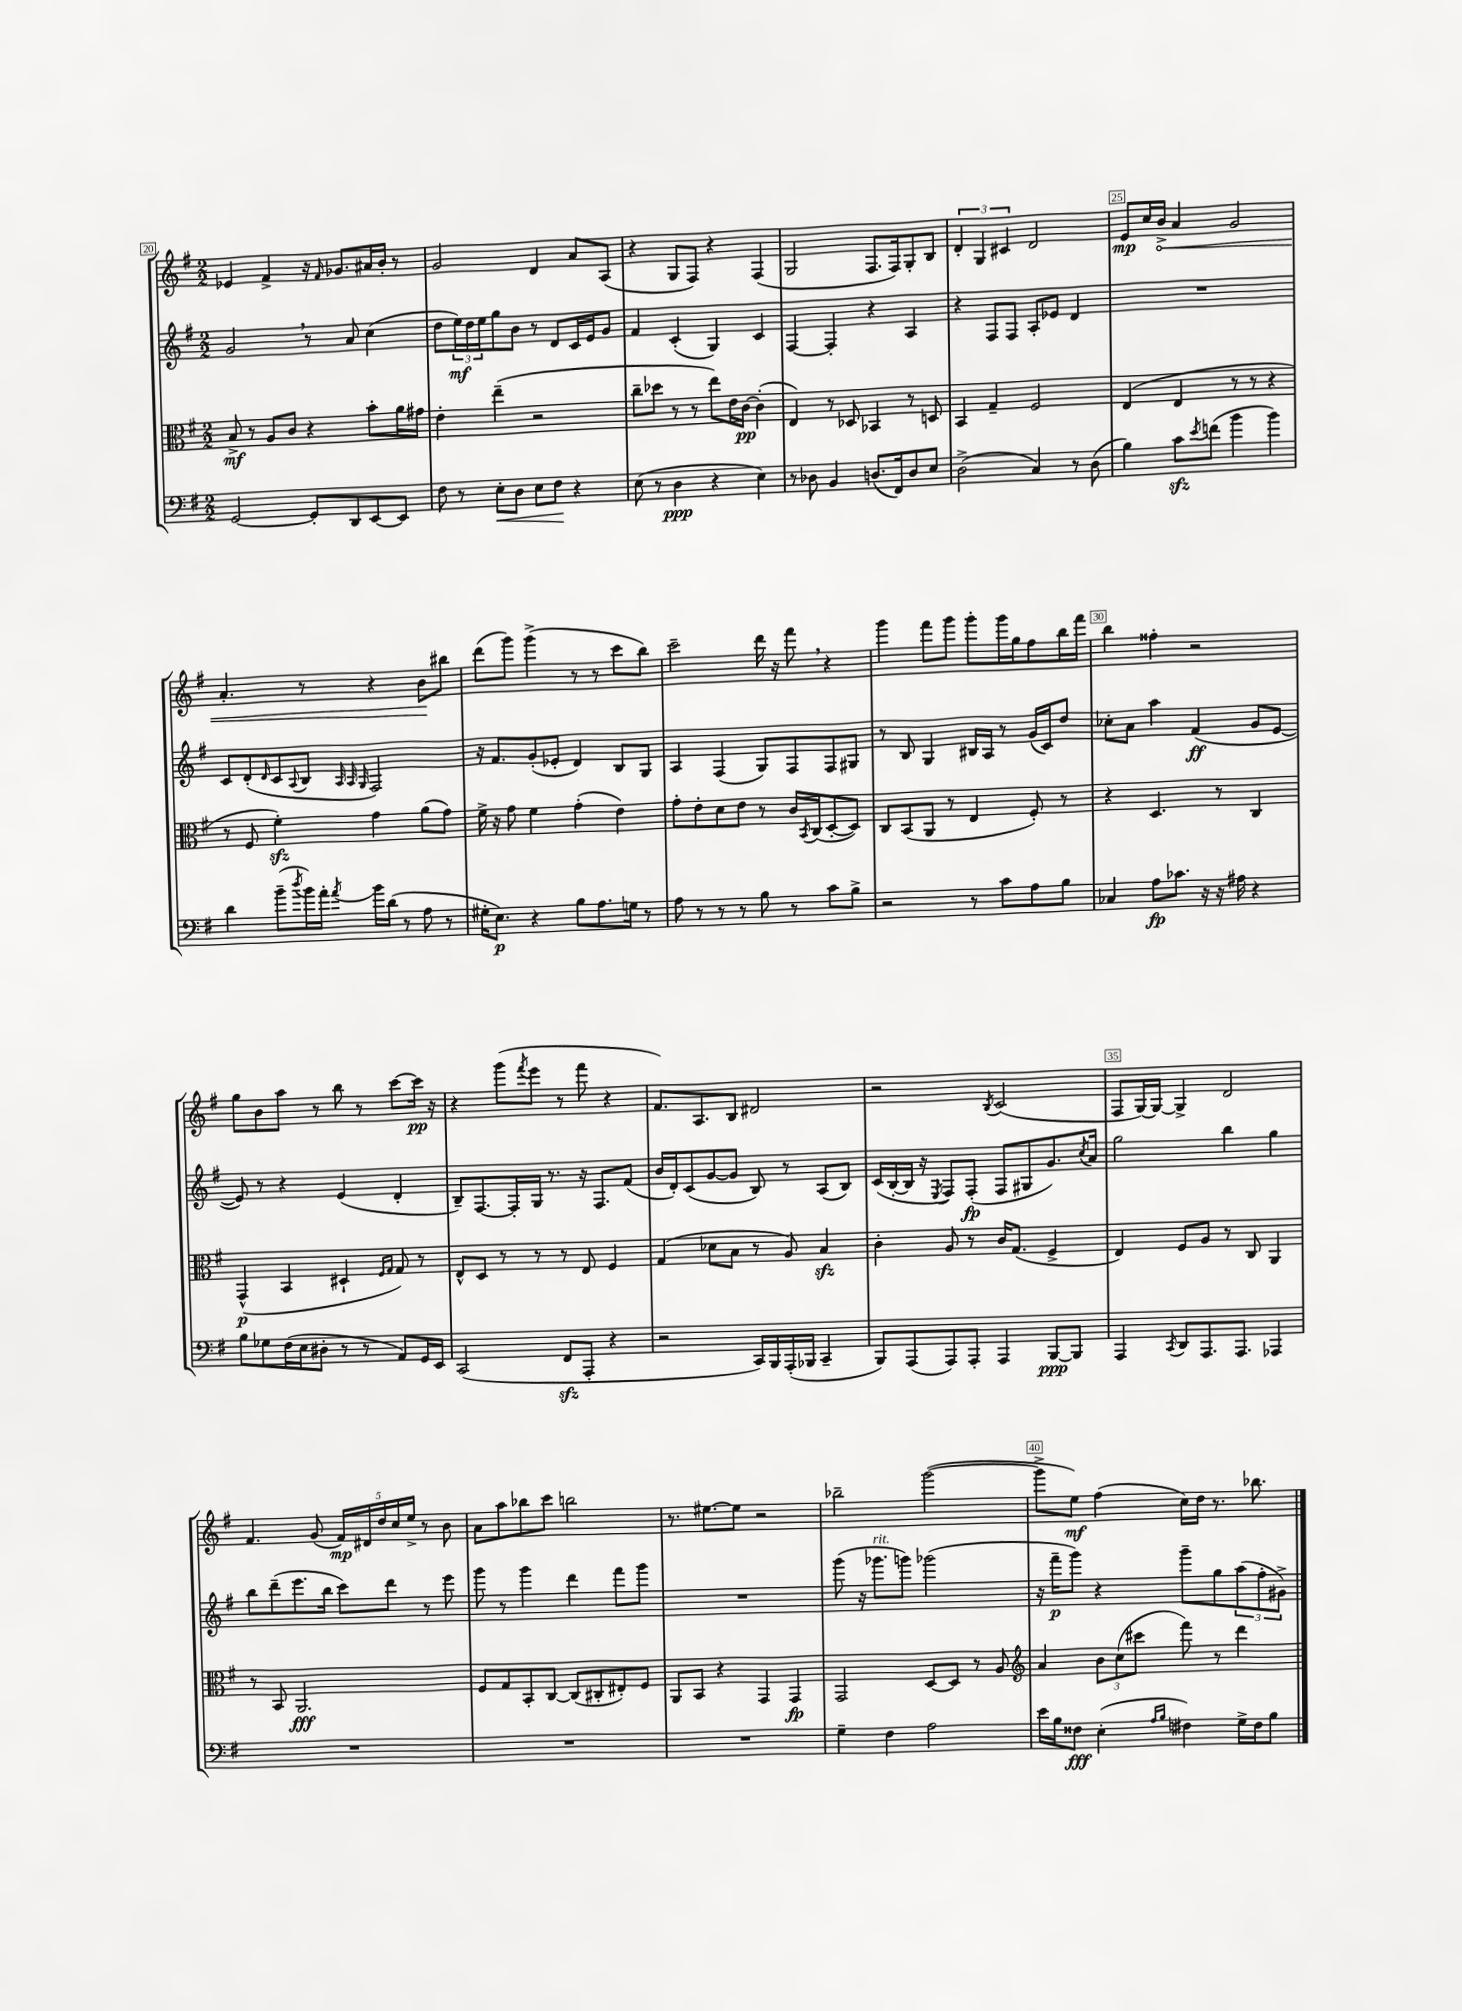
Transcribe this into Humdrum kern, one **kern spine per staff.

**kern	**dynam	**kern	**dynam	**kern	**dynam	**kern	**dynam
*part4	*part4	*part3	*part3	*part2	*part2	*part1	*part1
*staff4	*staff4	*staff3	*staff3	*staff2	*staff2	*staff1	*staff1
*clefF4	*	*clefC3	*	*clefG2	*	*clefG2	*
*k[f#]	*	*k[f#]	*	*k[f#]	*	*k[f#]	*
*M2/2	*	*M2/2	*	*M2/2	*	*M2/2	*
=20	=20	=20	=20	=20	=20	=20	=20
[2GG/	.	8B^/	mf	2g,/	.	4e-X/	.
.	.	8r	.	.	.	.	.
.	.	8A/L	.	.	.	4f#^/	.
.	.	8c/J	.	.	.	.	.
8GG'/L]	.	4r	.	8r	.	16r	.
.	.	.	.	.	.	16qqf#/	.
.	.	.	.	.	.	8.g-X/L	.
8DD/	.	.	.	8a/	.	.	.
[8EE/	.	8b'\L	.	(4cc\	.	16a#X/L	.
.	.	.	.	.	.	16b'/JJ	.
8EE/J]	.	16a\L	.	.	.	8r	.
.	.	16g#X\JJ	.	.	.	.	.
=21	=21	=21	=21	=21	=21	=21	=21
8F#\	.	4e'\	.	8dd\L	.	2g/	.
8r	.	.	.	24ee\L)	mf	.	.
.	.	.	.	24dd\	.	.	.
.	.	.	.	24ee\J	.	.	.
!	!LO:HP:b	!	!	!	!	!	!
8E'\L	<	(4ee~\	.	8gg\	.	.	.
8D\J	.	.	.	8b\J	.	.	.
8E\L	.	2r	.	8r	.	4d/	.
8F#\J	.	.	.	8d/L	.	.	.
4r	[	.	.	16c/L	.	8a/L	.
.	.	.	.	16e/J	.	.	.
.	.	.	.	8g/J	.	(8A/J	.
=22	=22	=22	=22	=22	=22	=22	=22
(8E\	.	8cc~\L	.	4f#/	.	4r	.
8r	.	8dd-X\J	.	.	.	.	.
4D\	ppp	8r	.	(4c'/	.	8G/L	.
.	.	8r	.	.	.	8F#/J)	.
4r	.	8ee\L)	.	4G/)	.	4r	.
.	.	16e\L	.	.	.	.	.
.	.	[16c\JJ	pp	.	.	.	.
4E\)	.	(4c'\]	.	4c/	.	(4F#/	.
=23	=23	=23	=23	=23	=23	=23	=23
8r	.	4E/)	.	[4F#/	.	2G/	.
8D-X\	.	.	.	.	.	.	.
4BB/	.	8r	.	4F#'/]	.	.	.
.	.	8D-X/	.	.	.	.	.
(8.Dn/L	.	4BB-X/	.	4r	.	8.F#/L	.
16FF#/k)	.	.	.	.	.	16F#/k)	.
8D/	.	8r	.	4A/	.	8G'/	.
8E/J	.	8Dn/	.	.	.	8B/J	.
=24	=24	=24	=24	=24	=24	=24	=24
(2D^\	.	4BB/	.	4r	.	6d'/	.
.	.	.	.	.	.	6G/	.
.	.	4G~/	.	8F#/L	.	.	.
.	.	.	.	.	.	6c#X/	.
.	.	.	.	8F#/J	.	.	.
4C/)	.	2F#/	.	8A'/L	.	2d/	.
.	.	.	.	8e-X/J	.	.	.
8r	.	.	.	4d/	.	.	.
(8D\	.	.	.	.	.	.	.
=25	=25	=25	=25	=25	=25	=25	=25
4B\)	.	(4E/	.	1r	.	8e/L	mp
.	.	.	.	.	.	16cc/L	.
!	!	!	!	!	!	!	!LO:HP:b
.	.	.	.	.	.	16b^/JJ	<
8czz\L	.	4E/	.	.	.	4a/	.
8qe/	.	.	.	.	.	.	.
(8fn\J	.	.	.	.	.	.	.
4b\	.	8r	.	.	.	2g/	.
.	.	8r	.	.	.	.	.
4b\)	.	4r	.	.	.	.	.
!!LO:LB:g=z
=26	=26	=26	=26	=26	=26	=26	=26
4d\	.	8r	.	8c/L	.	4.a'/	.
.	.	8F#/	.	(8d'/	.	.	.
.	.	.	.	16qqd/	.	.	.
(8b~\L	.	4f#zz'\)	.	8c/	.	.	.
8qdd/	.	.	.	8qqA/	.	.	.
16b\L)	.	.	.	8B/J	.	8r	.
16a'\JJ	.	.	.	.	.	.	.
.	.	.	.	32qqA/	.	.	.
.	.	.	.	32qqA/	.	.	.
8qa/	.	.	.	32qqG/	.	.	.
16b\LL	.	4g\	.	2F#/)	.	4r	.
(16d\JJ	.	.	.	.	.	.	.
8r	.	.	.	.	.	.	.
8A\	.	(8a\L	.	.	.	8b\L	.
8r	.	8g\J)	.	.	.	8bb#X\J	[
=27	=27	=27	=27	=27	=27	=27	=27
16G#X'\KL	.	16f#^\	.	16r	.	(8ddd\L	.
8.E\J)	p	16r	.	8.f#/L	.	.	.
.	.	8g\	.	.	.	8ggg\J)	.
4r	.	4f#\	.	(8g'/	.	(4ggg^\	.
.	.	.	.	8e-X'/J	.	.	.
8B\L	.	(4g'\	.	4d/)	.	8r	.
8.A\	.	.	.	.	.	8r	.
.	.	4e\)	.	8B/L	.	8ccc\L	.
16Gn\Jk	.	.	.	.	.	.	.
8r	.	.	.	8G/J	.	8bb\J)	.
=28	=28	=28	=28	=28	=28	=28	=28
8A\	.	8g'\L	.	4A/	.	2ccc~\	.
8r	.	8e'\	.	.	.	.	.
8r	.	8d\	.	(4F#/	.	.	.
8r	.	8e\J	.	.	.	.	.
8B\	.	8r	.	8G/L)	.	16ddd\	.
.	.	.	.	.	.	16r	.
8r	.	16c/LL	.	8F#/	.	8fff#,\	.
.	.	8qBB/	.	.	.	.	.
.	.	(16C/J	.	.	.	.	.
8c\L	.	[8D'/	.	8F#/	.	4r	.
8B^\J	.	8D/J])	.	8G#X/J	.	.	.
=29	=29	=29	=29	=29	=29	=29	=29
2r	.	8C/L	.	8r	.	4ggg\	.
.	.	(8BB/	.	8B/	.	.	.
.	.	8AA/J	.	4G/	.	8fff#\L	.
.	.	8r	.	.	.	8ggg\J	.
8r	.	4E/	.	16B#X/LL	.	8ggg'\L	.
.	.	.	.	16A/JJ	.	.	.
8c\L	.	.	.	8r	.	16ggg\L	.
.	.	.	.	.	.	16gg\J	.
8A\	.	8F#'/)	.	(16g/LL	.	8ff#\	.
.	.	.	.	16c/J)	.	.	.
8B\J	.	8r	.	8dd/J	.	16bb\L	.
.	.	.	.	.	.	16fff#\JJ	.
=30	=30	=30	=30	=30	=30	=30	=30
4C-X/	.	4r	.	8cc-X'\L	.	4bb\	.
.	.	.	.	8a\J	.	.	.
8A\L	fp	4.D/	.	4aa\	.	4ff##X'\	.
8.c-X\J	.	.	.	.	.	.	.
.	.	.	.	(4f#/	ff	2r	.
16r	.	.	.	.	.	.	.
16r	.	8r	.	.	.	.	.
16A#X\	.	.	.	.	.	.	.
4r	.	4C/	.	8g/L	.	.	.
.	.	.	.	[8e/J	.	.	.
!!LO:LB:g=z
=31	=31	=31	=31	=31	=31	=31	=31
8B\L	.	(4GG^^/	p	8e/])	.	8gg\L	.
8G-X\	.	.	.	8r	.	8b\	.
(16F#\L	.	4BB/	.	4r	.	8aa\J	.
16E\J	.	.	.	.	.	.	.
8D#X'\J	.	.	.	.	.	8r	.
8r	.	4D#X`/	.	(4e/	.	8bb\	.
8r	.	.	.	.	.	8r	.
.	.	16qqF#/LL	.	.	.	.	.
.	.	16qqG/JJ	.	.	.	.	.
8AA/L)	.	8G/)	.	4d'/	.	[8ccc\L	.
16GG/L	.	8r	.	.	.	16ccc\Jk]	pp
16EE/JJ	.	.	.	.	.	16r	.
=32	=32	=32	=32	=32	=32	=32	=32
(2CC/	.	8E^^/L	.	8B~/L)	.	4r	.
.	.	8D/J	.	[8.F#/	.	.	.
.	.	8r	.	.	.	(8ggg\L	.
.	.	.	.	16F#'/L]	.	.	.
.	.	.	.	.	.	8qfff#/	.
.	.	8r	.	16G/JJ	.	8eee\J	.
.	.	.	.	8.r	.	.	.
8FF#zz/L	.	8r	.	.	.	8r	.
8AAA'/J	.	8E/	.	16r	.	8fff#\	.
.	.	.	.	8.F#/L	.	.	.
4r	.	4F#/	.	.	.	4r	.
.	.	.	.	(8f#/J	.	.	.
=33	=33	=33	=33	=33	=33	=33	=33
2r	.	(4G/	.	16b/LL	.	8.f#/L)	.
.	.	.	.	16d'/J)	.	.	.
.	.	.	.	(8c/	.	.	.
.	.	.	.	.	.	8.A/	.
.	.	8d-X\L	.	[8g/	.	.	.
.	.	8B\J	.	8g/J]	.	8B/J	.
16CC/LL)	.	8r	.	8B/)	.	2d#X/	.
16BBB/	.	.	.	.	.	.	.
(16AAA'/	.	8A/)	.	8r	.	.	.
16BBB-X/JJ	.	.	.	.	.	.	.
4CC~/	.	4Bzz/	.	(8A/L	.	.	.
.	.	.	.	8B/J)	.	.	.
=34	=34	=34	=34	=34	=34	=34	=34
8BBB/L)	.	4c'\	.	(16c/LL	.	2r	.
.	.	.	.	[16B'/	.	.	.
(8AAA/	.	.	.	16B/JJ]	.	.	.
.	.	.	.	16r	.	.	.
.	.	.	.	8qE/	.	.	.
8AAA/)	.	8A/	.	8F#/L)	.	.	.
8AAA'/J	.	8r	.	(8F#'/J	fp	.	.
.	.	.	.	.	.	8qB/	.
4AAA/	.	16c/KL	.	8F#/L	.	(2c/	.
.	.	(8.G/J	.	.	.	.	.
.	.	.	.	8G#X/	.	.	.
[8BBB/L	ppp	4F#^/	.	8.g/)	.	.	.
8BBB/J]	.	.	.	.	.	.	.
.	.	.	.	8qcc/	.	.	.
.	.	.	.	16a/Jk	.	.	.
=35	=35	=35	=35	=35	=35	=35	=35
4AAA/	.	4E/)	.	2gg\	.	8F#/L	.
.	.	.	.	.	.	[16G/L)	.
.	.	.	.	.	.	16G/JJ_	.
8qCC/	.	.	.	.	.	.	.
8DD/L	.	8F#/L	.	.	.	4G^/]	.
8.AAA/	.	8A/J	.	.	.	.	.
.	.	8r	.	4bb\	.	2d/	.
8.AAA/J	.	.	.	.	.	.	.
.	.	8C/	.	.	.	.	.
4AAA-X/	.	4AA/	.	4gg\	.	.	.
!!LO:LB:g=z
=36	=36	=36	=36	=36	=36	=36	=36
1r	.	8r	.	8bb\L	.	4.f#/	.
.	.	8BB/	.	(8ddd~\	.	.	.
.	.	2.AA/	fff	8.eee\	.	.	.
.	.	.	.	.	.	(8g/	.
.	.	.	.	16bb\Jk	.	.	.
.	.	.	.	8ccc\L)	.	20f#/LL)	mp
.	.	.	.	.	.	20d#X/	.
.	.	.	.	.	.	20dd/	.
.	.	.	.	8ddd\J	.	.	.
.	.	.	.	.	.	20cc/	.
.	.	.	.	.	.	20ee^/JJ	.
.	.	.	.	8r	.	8r	.
.	.	.	.	8eee\	.	8b\	.
=37	=37	=37	=37	=37	=37	=37	=37
1r	.	8F#/L	.	8ggg\	.	8a\L	.
.	.	8G/	.	8r	.	8aa\	.
.	.	8BB'/	.	4ggg\	.	8bb-X\	.
.	.	[8C/J	.	.	.	8ccc\J	.
.	.	(8C/L]	.	4ddd\	.	2bbn\	.
.	.	8C#X'/	.	.	.	.	.
.	.	8E#X'/)	.	8fff#\L	.	.	.
.	.	8F#/J	.	8ggg\J	.	.	.
=38	=38	=38	=38	=38	=38	=38	=38
1r	.	8AA/L	.	1r	.	8.r	.
.	.	8BB/J	.	.	.	.	.
.	.	.	.	.	.	[8.ee#X\L	.
.	.	4r	.	.	.	.	.
.	.	.	.	.	.	8ee#\J]	.
.	.	4GG/	.	.	.	2r	.
.	.	4GG/	fp	.	.	.	.
=39	=39	=39	=39	=39	=39	=39	=39
4G~\	.	2GG/	.	(8ggg\	.	2bb-X~\	.
.	.	.	.	16r	.	.	.
!	!	!	!	!LO:TX:a:i:t=rit.	!	!	!
.	.	.	.	8.ggg-X\L	.	.	.
4F#\	.	.	.	.	.	.	.
.	.	.	.	8gggn\J)	.	.	.
2A\	.	[8D/L	.	(2ggg-X\	.	([2ggg\	.
.	.	8D/J]	.	.	.	.	.
.	.	8r	.	.	.	.	.
.	.	8A/	.	.	.	.	.
=40	=40	=40	=40	=40	=40	=40	=40
*	*	*clefG2	*	*	*	*	*
16e\LL	.	4a/	.	16r	.	8ggg^\L]	.
16B\J	.	.	.	16fff#~\KL	p	.	.
8F##X\J	fff	.	.	8ggg\J)	.	8ee\J)	mf
(4E'\	.	12b\L	.	4r	.	(4ff#\	.
.	.	(12cc\	.	.	.	.	.
.	.	12ccc#X\J	.	.	.	.	.
16qqA/LL	.	.	.	.	.	.	.
16qqB/JJ	.	.	.	.	.	.	.
4F#X\)	.	8fff#\)	.	8ggg~\L	.	16cc\LL)	.
.	.	.	.	.	.	16dd\JJ	.
.	.	8r	.	8gg\	.	8.r	.
16G^\LL	.	4ddd\	.	(12aa\	.	.	.
16F#\J	.	.	.	.	.	8.bb-X\	.
.	.	.	.	12ff#'\	.	.	.
8B\J	.	.	.	.	.	.	.
.	.	.	.	12g#X^\J)	.	.	.
==	==	==	==	==	==	==	==
*-	*-	*-	*-	*-	*-	*-	*-
